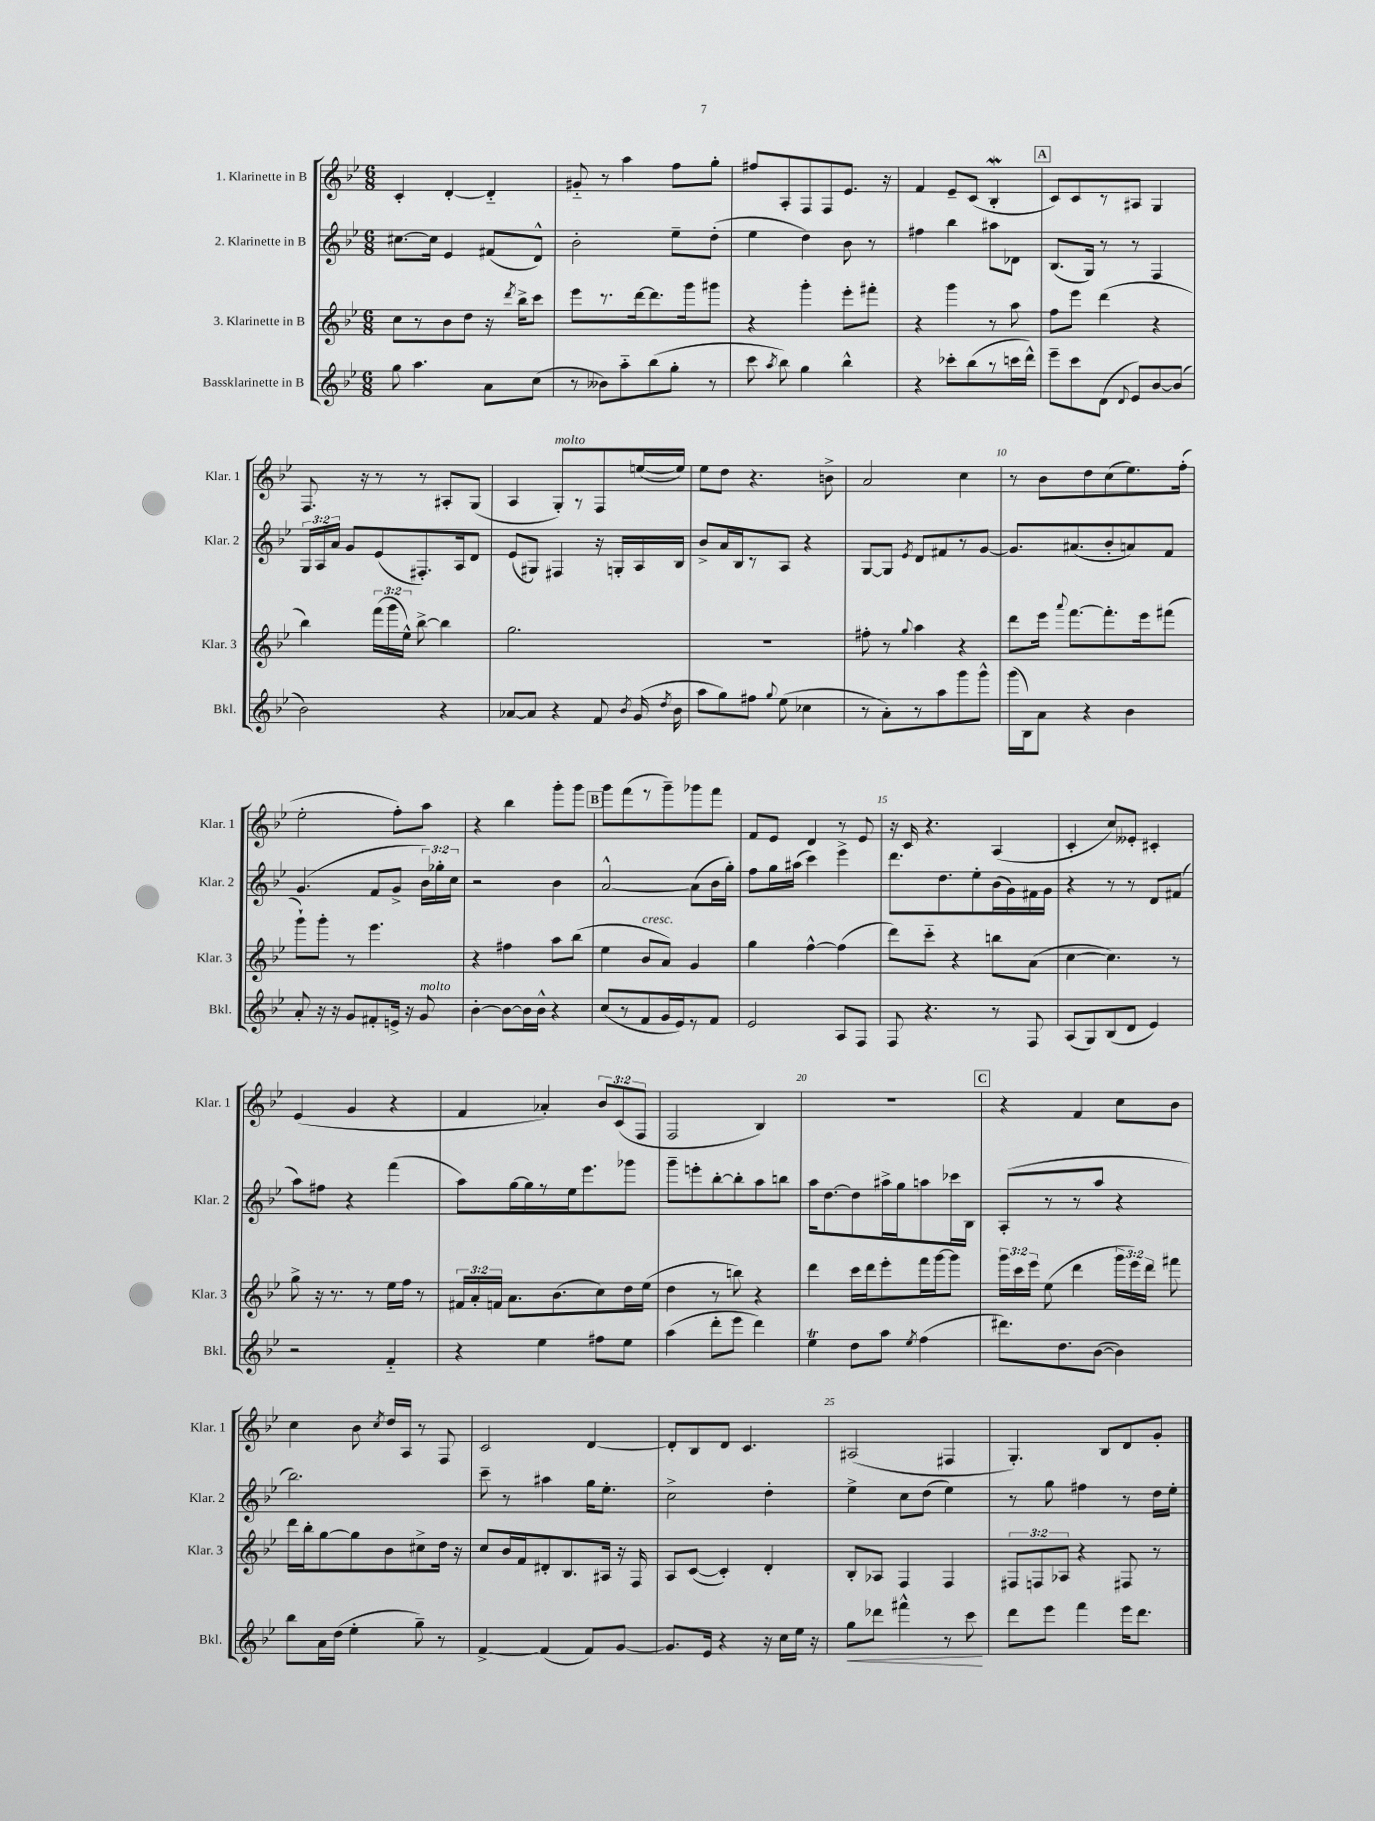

**kern	**dynam	**kern	**kern	**kern
*part4	*part4	*part3	*part2	*part1
*staff4	*staff4	*staff3	*staff2	*staff1
*I"Bassklarinette in B	*	*I"3. Klarinette in B	*I"2. Klarinette in B	*I"1. Klarinette in B
*I'Bkl.	*	*I'Klar. 3	*I'Klar. 2	*I'Klar. 1
*clefG2	*	*clefG2	*clefG2	*clefG2
*k[b-e-]	*	*k[b-e-]	*k[b-e-]	*k[b-e-]
*M6/8	*	*M6/8	*M6/8	*M6/8
=1	=1	=1	=1	=1
8gg\	.	8cc\L	[8.cc#X\L	4c'/
4.aa\	.	8r	.	.
.	.	.	16cc#\Jk]	.
.	.	8b-\	4e-/	[4d'/
.	.	8dd\J	.	.
8a\L	.	16r	(8f#X/L	4d/]
.	.	8qddd/	.	.
.	.	16bb-^\KL	.	.
(8cc\J	.	8ccc\J	8d^^/J)	.
=2	=2	=2	=2	=2
8r	.	8eee-\L	2b-'\	8g#X/
8b--X\L)	.	8.r	.	8r
8aa\	.	.	.	4aa\
.	.	[16ddd\k	.	.
(8bb-\	.	8.ddd\]	.	.
8gg'\J	.	.	8ee-~\L	8ff\L
.	.	16ggg\k	.	.
8r	.	8ggg#X\J	(8dd'\J	8gg'\J
=3	=3	=3	=3	=3
8ccc\	.	4r	4ee-\	8ff#X/L
8qaa/	.	.	.	.
8bb-\)	.	.	.	8A'/
4gg\	.	4ggg'\	4dd\)	8F/
.	.	.	.	8F/
4bb-^^\	.	8eee-'\L	8b-\	8.e-/J
.	.	8fff#X'\J	8r	.
.	.	.	.	16r
=4	=4	=4	=4	=4
4r	.	4r	4ff#X\	4f/
8ccc-X'\L	.	4ggg\	4bb-\	8e-~/L
(8bb-\	.	.	.	(8c/J
8r	.	8r	8aa#X\L	4B-w'/
16cccn\L	.	8aa\	8d-X\J	.
16ddd^^\JJ)	.	.	.	.
!!LO:REH:place=s1:t=A
=5	=5	=5	=5	=5
8eee-~\L	.	8ff\L	(8.B-/L	8c/L)
8ccc\	.	8eee-\J	.	8c/
.	.	.	16G/Jk)	.
(8d\J	.	(4ddd\	8r	8r
8qqd/	.	.	.	.
8e-/L)	.	.	8r	8A#X/J
[8b-/	.	4r	4F/	4G/
(8b-/J]	.	.	.	.
!!LO:LB:g=z
=6	=6	=6	=6	=6
2b-\)	.	4bb-\)	24G/LL	8.F/
.	.	.	24A/	.
.	.	.	24a/JJ	.
.	.	.	8g/L	.
.	.	.	.	16r
.	.	(24fff\LL	(8e-/	8r
.	.	24ggg\	.	.
.	.	24ee-^^\JJ)	.	.
.	.	[8bb-^\	8.F#X'/)	8r
4r	.	4bb-\]	.	8A#X'/L
.	.	.	16A/k	.
.	.	.	8d/J	(8G/J
=7	=7	=7	=7	=7
[8a-X/L	.	2.gg\	(8e-/L	4A/
8a-/J]	.	.	8G#X/J)	.
!	!	!	!	!LO:TX:a:i:t=molto
4r	.	.	4F#X/	8G'/L)
.	.	.	.	8r
8f/	.	.	16r	8F/
.	.	.	16Gn'/LL	.
8qb-/	.	.	.	.
(16g/	.	.	16A/	([16een/L
8qdd/	.	.	.	.
16b-\	.	.	16B-/JJ	16ee/JJ])
=8	=8	=8	=8	=8
8aa\L	.	2.r	8b-^/L	8ee-\L
8gg\)	.	.	16a/L	8dd\J
.	.	.	16B-/J	.
8ff#X\J	.	.	8r	4.r
8qqgg/	.	.	.	.
(8ee-\	.	.	8A/J	.
4cc-X\	.	.	4r	.
.	.	.	.	8bn^\
=9	=9	=9	=9	=9
8r	.	8ff#X'\	[8G/L	2a/
8a'\L)	.	8r	8G/J]	.
.	.	8qqgg/	8qe-/	.
8r	.	4aa\	8d/L	.
8aa\	.	.	8f#X/	.
8ggg\	.	4r	8r	4cc\
8ggg^^\J	.	.	[8g/J	.
=10	=10	=10	=10	=10
(16ggg\LL	.	8ddd\L	8.g/L]	8r
16B-\J)	.	.	.	.
8a\J	.	16eee-\Jk	.	8b-\L
.	.	8qqaaa/	.	.
.	.	[8.fff\L	(8.a#X/	.
4r	.	.	.	8dd\
.	.	8.fff'\]	8b-'/	(8cc\
4b-\	.	.	8an/)	8.ee-\)
.	.	16eee-\k	.	.
.	.	(8fff#X\J	8f/J	.
.	.	.	.	(16ff'\Jk
!!LO:LB:g=z
=11	=11	=11	=11	=11
8a'/	.	8ggg`\L)	(4.g/	2ee-'\
16r	.	8ggg'\J	.	.
16r	.	.	.	.
8g/L	.	8r	.	.
8f#X'/	.	4.eee-\	8f/L	.
16en^/Jk	.	.	8g^/J	8ff'\L)
16r	.	.	.	.
!LO:TX:a:i:t=molto	!	!	!	!
8g/	.	.	24b-\LL)	8aa\J
.	.	.	24gg-X'\	.
.	.	.	24cc\JJ	.
=12	=12	=12	=12	=12
[4b-'\	.	4r	2r	4r
8b-\L_	.	4ff#X\	.	4bb-\
16b-\L]	.	.	.	.
16b-^^\JJ	.	.	.	.
4r	.	8aa\L	4b-\	8ggg'\L
.	.	(8bb-\J	.	8ggg\J
!!LO:REH:place=s1:t=B
=13	=13	=13	=13	=13
(8cc/L	.	4ee-\	[2a^^/	8ggg\L
8r	.	.	.	(8fff\
!	!	!LO:TX:a:i:t=cresc.	!	!
8f/	.	8b-/L	.	8r
16g/L	.	8a/J)	.	8ggg~\)
16e-/J)	.	.	.	.
8r	.	4g/	(8a\L]	8ggg-X\
8f/J	.	.	16b-\L	8fff\J
.	.	.	16gg'\JJ)	.
=14	=14	=14	=14	=14
2e-/	.	4gg\	8ff\L	8f/L
.	.	.	16gg\L	8e-/J
.	.	.	(16aa#X\JJ	.
.	.	[4ff^^\	4ccc\)	4d/
8A/L	.	(4ff\]	4eee-^\	8r
8F/J	.	.	.	8e-/
=15	=15	=15	=15	=15
8F/	.	8ddd\L)	8.ddd\L	16r
.	.	.	.	16c/
4.r	.	8ccc\J	.	4.r
.	.	.	8.dd\	.
.	.	4r	.	.
.	.	.	8ee-'\	.
8r	.	8bbn\L	(16b-\L	(4A/
.	.	.	16g\)	.
8F/	.	(8a\J	16f#X\	.
.	.	.	16g\JJ	.
=16	=16	=16	=16	=16
(8A/L	.	[4cc\	4r	4c'/
8G/)	.	.	.	.
(8B-/	.	4.cc\])	8r	8cc/L)
8d/J	.	.	8r	8e--X'/J
4e-/)	.	.	8d/L	4c#X'/
.	.	8r	(8f#X/J	.
!!LO:LB:g=z
=17	=17	=17	=17	=17
2r	.	8gg^\	8aa\L)	(4e-/
.	.	16r	8ff#X\J	.
.	.	8.r	.	.
.	.	.	4r	4g/
.	.	8r	.	.
4f/	.	16ee-\LL	(4fff\	4r
.	.	16ff\JJ	.	.
.	.	8r	.	.
=18	=18	=18	=18	=18
4r	.	24f#X/LL	8aa\L)	4f/
.	.	24a'/	.	.
.	.	24fn/JJ	.	.
.	.	8.a\L	[16gg\L	.
.	.	.	16gg\]	.
4ee-\	.	.	8r	4a-X'/)
.	.	(8.b-\	.	.
.	.	.	16ee-\J	.
.	.	.	8.eee-\	.
8ff#X\L	.	8cc\)	.	12b-/L
.	.	.	.	(12c/
8ee-\J	.	16dd\L	8ggg-X\J	.
.	.	.	.	12F/J
.	.	(16ee-\JJ	.	.
=19	=19	=19	=19	=19
(4aa\	.	4dd\	8ggg~\L	2F/
.	.	.	8eeen'\	.
8ddd'\L	.	8r	[8bb-'\	.
8eee-\J	.	8bbn\)	8bb-'\]	.
4ddd\)	.	4r	8aa\	4B-/)
.	.	.	8bbn\J	.
=20	=20	=20	=20	=20
4ee-T\	.	4ddd\	16aa\KL	2.r
.	.	.	[8.dd\	.
8dd\L	.	16ccc\LL	8dd\]	.
.	.	16ddd\J	.	.
8aa\J	.	8eee-'\	16aa#X^\L	.
.	.	.	16gg\J	.
8qee-/	.	.	.	.
(4ff\	.	16fff\L	8aan\	.
.	.	[16ggg\J	.	.
.	.	8ggg\J]	16ccc-X\L	.
.	.	.	16B-\JJ	.
!!LO:REH:place=s1:t=C
=21	=21	=21	=21	=21
8.ddd#X\L)	.	24ggg\LL	(8A'/L	4r
.	.	24ccc\	.	.
.	.	24eee-\JJ	.	.
.	.	(8ee-\	8r	.
8.dd\	.	.	.	.
.	.	4ddd\	8r	4f/
([8b-\J	.	.	8aa/J	.
4b-\])	.	24ggg\LL	4r	8cc\L
.	.	24eee-\)	.	.
.	.	24ddd\JJ	.	.
.	.	8fff#X\	.	8b-\J
!!LO:LB:g=z
=22	=22	=22	=22	=22
8bb-\L	.	16ddd\LL	2.bb-\)	4cc\
.	.	16bb-'\J	.	.
16a\L	.	[8gg\	.	.
(16dd\JJ	.	.	.	.
4ee-'\	.	8gg\]	.	8b-\
.	.	.	.	8qcc/
.	.	8b-\	.	16dd/LL
.	.	.	.	16A/JJ
8gg~\)	.	8cc#X^\	.	8r
8r	.	16dd\Jk	.	8F/
.	.	16r	.	.
=23	=23	=23	=23	=23
[4f^/	.	8cc/L	8ccc~\	2c/
.	.	16b-/L	8r	.
.	.	16f/J	.	.
(4f/]	.	8d#X'/	4aa#X\	.
.	.	8.B-/	.	.
8f/L)	.	.	16gg\KL	[4d/
.	.	16A#X/Jk	8.ee-'\J	.
[8g/J	.	16r	.	.
.	.	16F/	.	.
=24	=24	=24	=24	=24
8.g/L]	.	8A/L	2cc^\	8d'/L]
.	.	([8c/J	.	8B-/
16e-/Jk	.	.	.	.
4r	.	4c'/])	.	8d/J
.	.	.	.	4.c/
16r	.	4d'/	4dd'\	.
16cc\LL	.	.	.	.
16ee-\JJ	.	.	.	.
16r	.	.	.	.
=25	=25	=25	=25	=25
!	!LO:HP:b	!	!	!
8gg\L	<	8B-'/L	4ee-^\	(2A#X/
8ddd-X\J	.	8A-X/J	.	.
4fff#X^^\	.	4F/	8cc\L	.
.	.	.	(8dd\J	.
8r	.	4F/	4ee-\)	4F#X/
8ccc\	.	.	.	.
.	[	.	.	.
=26	=26	=26	=26	=26
8ddd\L	.	12F#X/L	8r	4.G'/)
.	.	12Fn/	.	.
8eee-\J	.	.	8gg\	.
.	.	12A-X/J	.	.
4fff\	.	4r	4ff#X\	.
.	.	.	.	8B-/L
16eee-\KL	.	8F#X/	8r	8d/
8.ddd\J	.	.	.	.
.	.	8r	16dd\LL	8g'/J
.	.	.	16ee-'\JJ	.
==	==	==	==	==
*-	*-	*-	*-	*-
